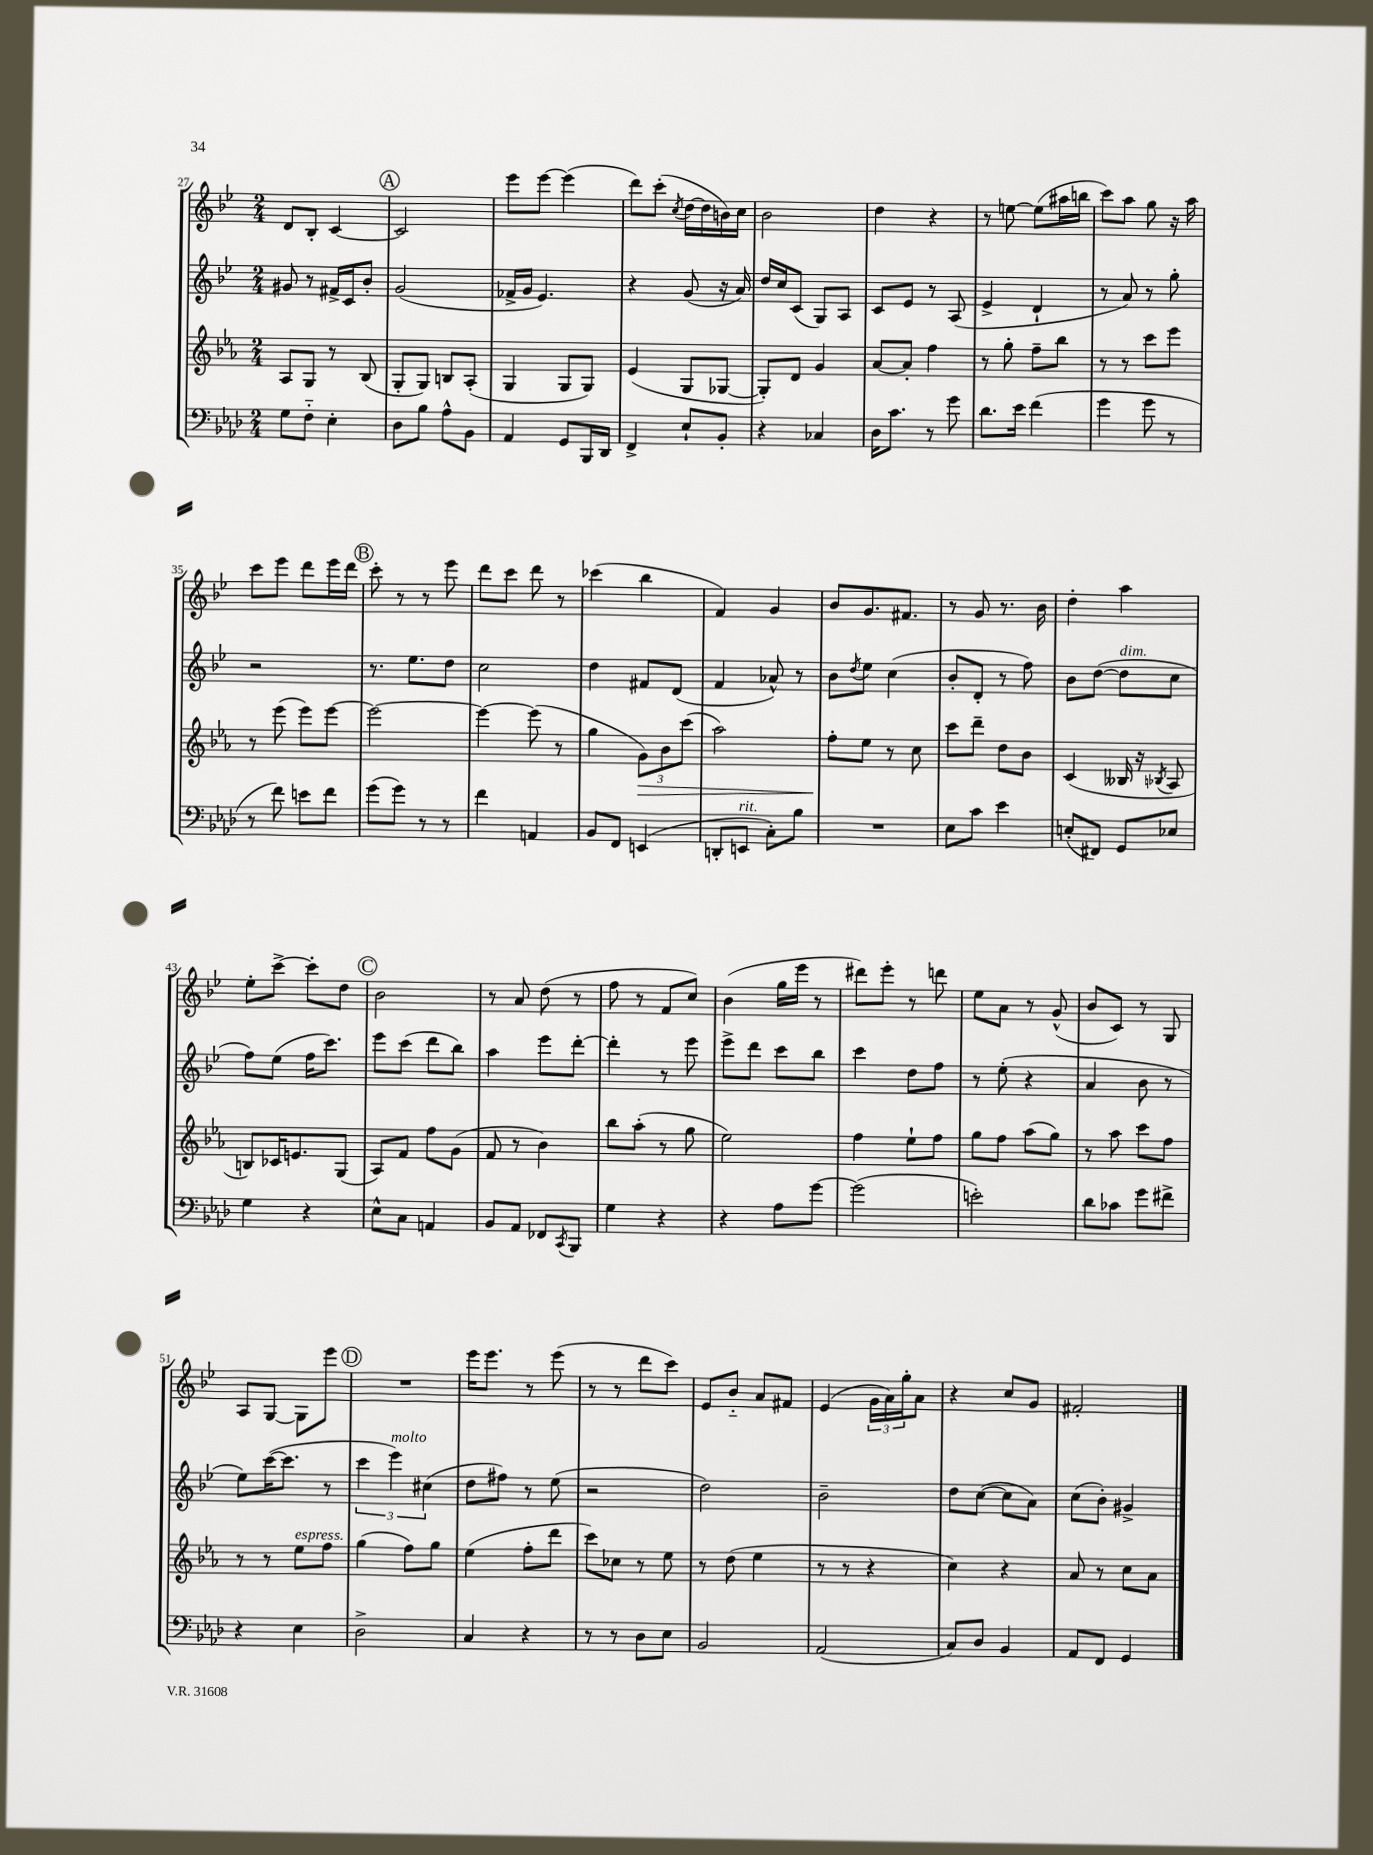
<<
\new StaffGroup <<
\new Staff = "s0" {
    \clef treble \key bes \major \numericTimeSignature \time 2/4
    d'8 bes8-. c'4~ |
    \mark \markup { \circle "A" } c'2 |
    ees'''8 ees'''8~ ees'''4( |
    d'''8) c'''8-.( \acciaccatura { c''8 } d''16~ d''16 b'16) c''16 |
    bes'2 |
    d''4 r4 |
    r8 e''8~ e''8( ais''16 b''16 |
    c'''8) a''8 g''8 r16 a''16 |
    c'''8 ees'''8 d'''8 ees'''16 d'''16 |
    \mark \markup { \circle "B" } c'''8-. r8 r8 ees'''8 |
    d'''8 c'''8 d'''8 r8 |
    ces'''4( bes''4 |
    f'4) g'4 |
    bes'8 g'8. fis'8. |
    r8 g'8 r8. bes'16 |
    d''4-. a''4 |
    ees''8-. c'''8~-> c'''8-. d''8 |
    \mark \markup { \circle "C" } bes'2 |
    r8 a'8 d''8( r8 |
    f''8 r8 f'8 c''8) |
    bes'4( g''16 ees'''16 r8 |
    dis'''8) ees'''8-. r8 d'''8 |
    ees''8 a'8 r8 g'8-^( |
    bes'8 c'8) r8 g8 |
    a8 g8~ g8 ees'''8 |
    \mark \markup { \circle "D" } R2 |
    ees'''16 ees'''8. r8 ees'''8( |
    r8 r8 d'''8 c'''8) |
    ees'8 bes'8-_ a'8 fis'8 |
    ees'4( \tuplet 3/2 { g'16 a'16) g''16-. } a'8 |
    r4 c''8 g'8 |
    fis'2-. \bar "|." |
}
\new Staff = "s1" {
    \clef treble \key bes \major \numericTimeSignature \time 2/4
    gis'8 r8 fis'16-> c'16 bes'8-. |
    \mark \markup { \circle "A" } g'2( |
    fes'16-> g'16 ees'4.) |
    r4 g'8( r16 a'16) |
    d''16 c''16 c'8( g8) a8 |
    c'8 ees'8 r8 a8( |
    ees'4-> d'4-! |
    r8 a'8) r8 g''8-. |
    r2 |
    \mark \markup { \circle "B" } r8. ees''8. d''8 |
    c''2 |
    d''4 fis'8 d'8( |
    f'4 aes'8-^) r8 |
    bes'8 \acciaccatura { d''8 } ees''8 c''4( |
    bes'8-. d'8-. r8 f''8) |
    bes'8 d''8~( d''8^\markup { \italic "dim." } c''8 |
    f''8) ees''8( f''16 c'''8.) |
    \mark \markup { \circle "C" } ees'''8 c'''8( d'''8 bes''8) |
    a''4 ees'''8 d'''8~-. |
    d'''4-. r8 ees'''8 |
    ees'''8-> d'''8 c'''8 bes''8 |
    c'''4 d''8 f''8 |
    r8 ees''8-.( r4 |
    a'4 bes'8 r8 |
    ees''8) c'''16~( c'''8. r8 |
    \mark \markup { \circle "D" } \tuplet 3/2 { c'''4 ees'''4^\markup { \italic "molto" }) cis''4( } |
    d''8 fis''8) r8 ees''8( |
    r2 |
    d''2) |
    bes'2-- |
    d''8 c''8~( c''8 a'8) |
    c''8( bes'8-.) gis'4-> \bar "|." |
}
\new Staff = "s2" {
    \clef treble \key ees \major \numericTimeSignature \time 2/4
    aes8 g8 r8 bes8( |
    \mark \markup { \circle "A" } g8-. g8) b8 aes8-.( |
    g4 g8 g8) |
    ees'4( g8 ges8~ |
    ges8-.) d'8 g'4 |
    aes'8~ aes'8-. f''4 |
    r8 g''8-. f''8-- bes''8 |
    r8 r8 c'''8 ees'''8 |
    r8 ees'''8( ees'''8) ees'''8~ |
    \mark \markup { \circle "B" } ees'''2~ |
    ees'''4~ ees'''8( r8 |
    g''4 \tuplet 3/2 { g'8\>) bes'8 c'''8( } |
    aes''2) |
    f''8-.\! ees''8 r8 c''8 |
    c'''8 d'''8-- d''8 bes'8 |
    c'4( beses16 r16 \acciaccatura { bes8 } aes8 |
    b8) ces'16 e'8. g8( |
    \mark \markup { \circle "C" } aes8) f'8 f''8 g'8( |
    f'8 r8 bes'4) |
    bes''8 aes''8-.( r8 g''8 |
    ees''2) |
    f''4 ees''8-! f''8 |
    g''8 f''8 aes''8( g''8) |
    r8 aes''8 c'''8 f''8 |
    r8 r8 ees''8^\markup { \italic "espress." } f''8 |
    \mark \markup { \circle "D" } g''4( f''8) g''8 |
    ees''4( f''8-. d'''8 |
    c'''8) ces''8 r8 ees''8 |
    r8 d''8( ees''4 |
    r8 r8 r4 |
    c''4) r4 |
    aes'8 r8 c''8 aes'8 \bar "|." |
}
\new Staff = "s3" {
    \clef bass \key aes \major \numericTimeSignature \time 2/4
    g8 f8-_ ees4-. |
    \mark \markup { \circle "A" } des8 bes8 aes8-^ bes,8 |
    aes,4 g,8 bes,,16 des,16 |
    f,4-> ees8-! bes,8-. |
    r4 ces4 |
    des16 c'8. r8 g'8 |
    des'8. ees'16 f'4( |
    g'4 g'8 r8 |
    r8 f'8) e'8 f'8 |
    \mark \markup { \circle "B" } g'8( g'8) r8 r8 |
    f'4 a,4 |
    bes,8 f,8 e,4( |
    d,8-. e,8^\markup { \italic "rit." } c8-.) bes8 |
    R2 |
    ees8 c'8 ees'4 |
    e8-.( fis,8) g,8 ees8 |
    g4 r4 |
    \mark \markup { \circle "C" } ees8-^ c8 a,4 |
    bes,8 aes,8 fes,8 \acciaccatura { c,8 } bes,,8 |
    g4 r4 |
    r4 aes8 g'8~ |
    g'2( |
    e'2-.) |
    des'8 ces'8 g'8 fis'8-> |
    r4 ees4 |
    \mark \markup { \circle "D" } des2-> |
    c4 r4 |
    r8 r8 des8 ees8 |
    bes,2 |
    aes,2( |
    c8) des8 bes,4 |
    aes,8 f,8 g,4 \bar "|." |
}
>>
>>
\layout { \context { \Score currentBarNumber = #27 } }
